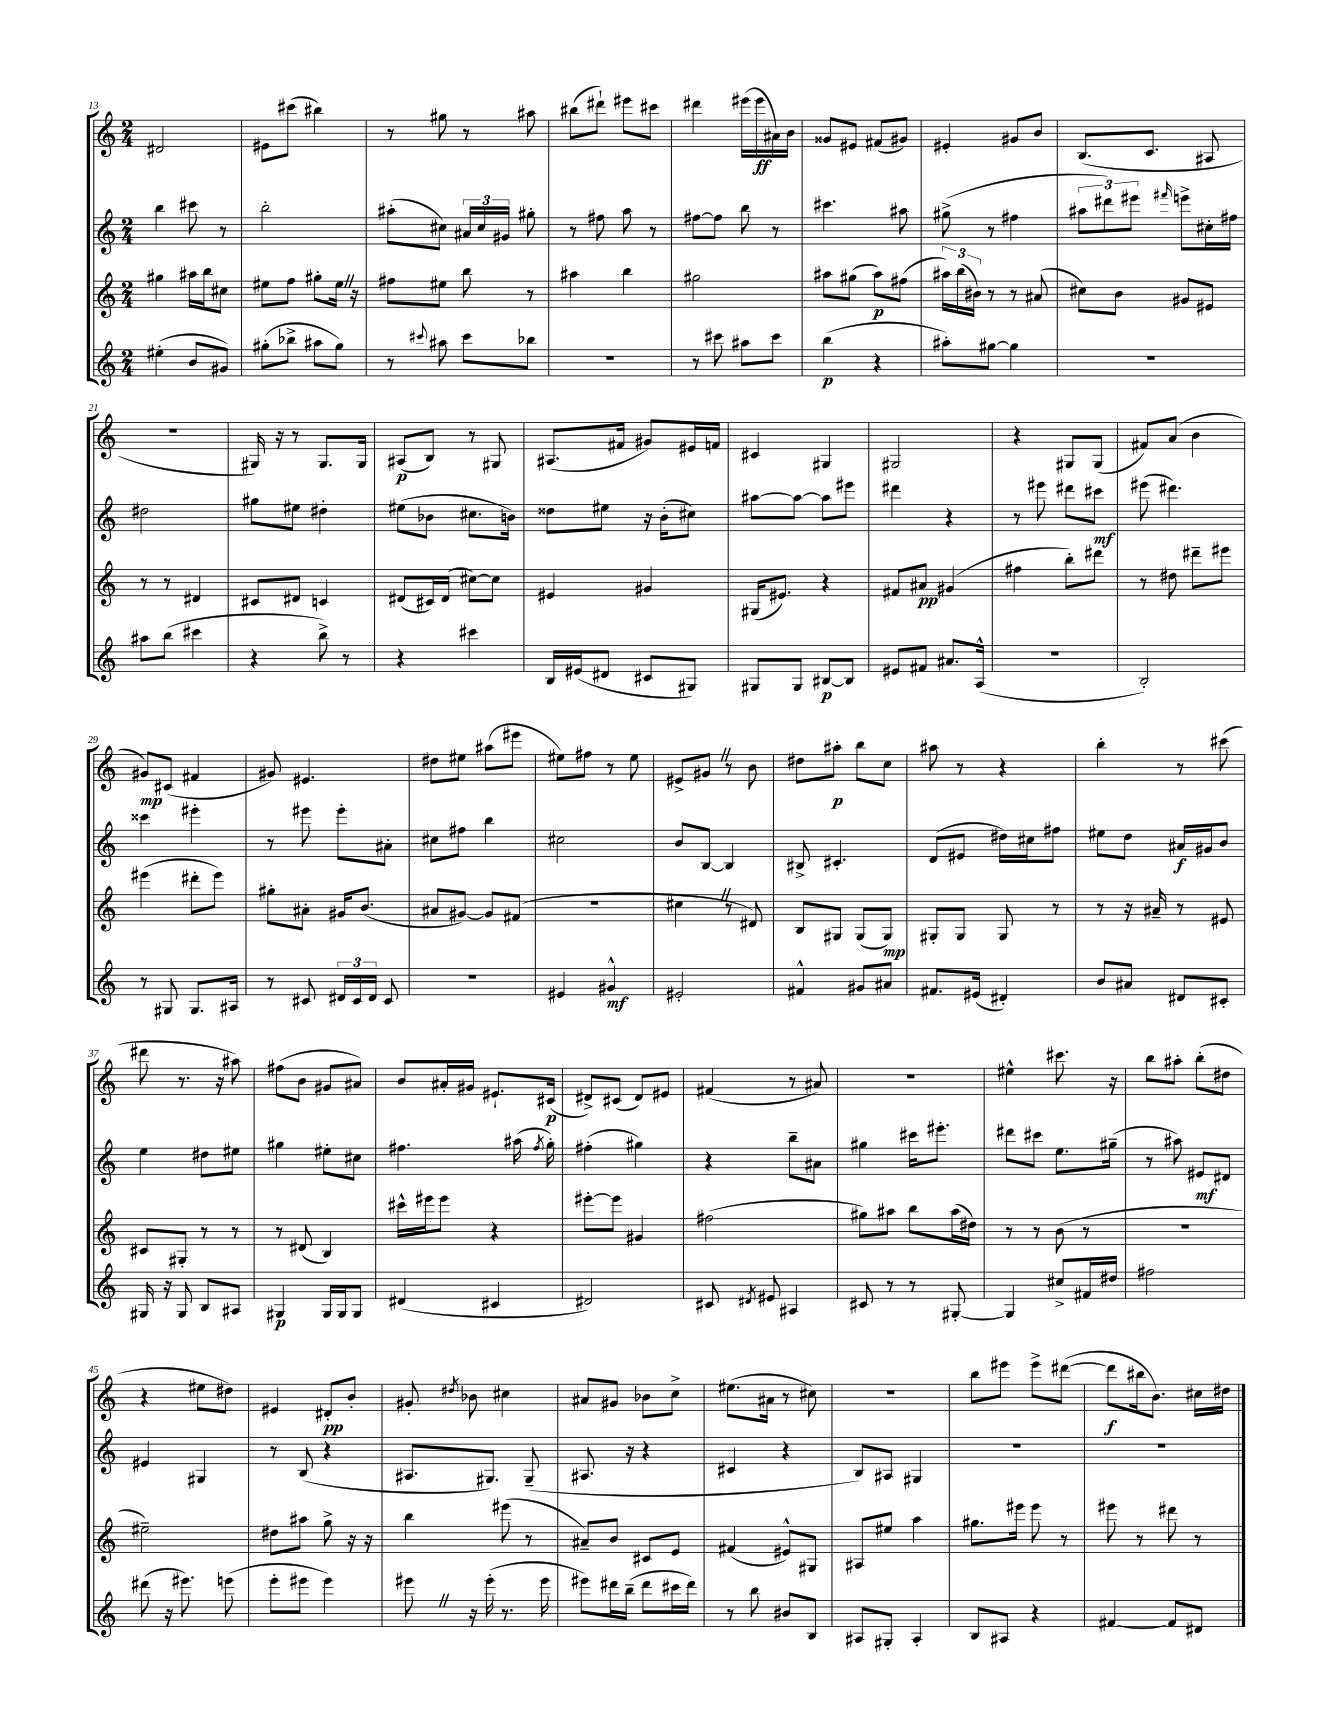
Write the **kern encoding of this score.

**kern	**kern	**kern	**kern
*staff4	*staff3	*staff2	*staff1
*clefG2	*clefG2	*clefG2	*clefG2
*k[]	*k[]	*k[]	*k[]
*M2/4	*M2/4	*M2/4	*M2/4
(4ee#'\	4gg#\	4bb\	2d#/
8b/L	16aa#\LL	8ccc#\	.
.	16bb\J	.	.
8g#/J)	8cc#\J	8r	.
=	=	=	=
(8gg#'\L	8ee#\L	2bb'\	8e#\L
8bb-^\J	8ff\J	.	(8ccc#\J
8aa#\L	8gg#'\L	.	4bb#\)
8gg#\J)	16ee#\Jk	.	.
.	16r	.	.
=	=	=	=
8r	8ff#\L	(8aa#'\L	8r
8qqccc#/	.	.	.
8aa#\	8ee#\J	8cc#\J)	8gg#\
8ccc#\L	8bb\	24a#/LL	8r
.	.	24cc#/	.
.	.	24g#/JJ	.
8bb-\J	8r	8gg#'\	8aa#\
=	=	=	=
2r	4aa#\	8r	(8bb#\L
.	.	8ff#\	8ddd#`\J)
.	4bb\	8aa\	8eee#\L
.	.	8r	8ccc#\J
=	=	=	=
8r	2gg#\	[8ff#\L	4ddd#\
8ccc#\	.	8ff#\]J	.
8aa#\L	.	8bb\	(16eee#\LL
.	.	.	16eee#\
8ccc#\J	.	8r	16a#\)
.	.	.	16b\JJ
=	=	=	=
(4bb\	8aa#\L	4.ccc#\	8g##/L
.	(8gg#\J	.	8e#/J
4r	8aa#\L)	.	(8f#/L
.	(8ff#\J	8aa#\	8g#/J)
=	=	=	=
8aa#'\L)	24aa#\LL)	(8gg#^\	4e#'/
.	(24bb\	.	.
.	24b#\JJ)	.	.
[8gg#\J	8r	8r	.
4gg#\]	8r	4ff#\	8g#/L
.	(8a#/	.	8b/J
=	=	=	=
2r	8cc#\L)	12aa#\L	(8.B/L
.	.	12ddd#\)	.
.	8b\J	.	.
.	.	12eee#\J	.
.	.	.	8.c/J
.	.	16qqfff#/	.
.	8g#/L	8eee^\L	.
.	8e#/J	16cc#'\L	8A#/
.	.	16ff#\JJ	.
=	=	=	=
8aa#\L	8r	2dd#\	2r
(8bb\J	8r	.	.
4ccc#\	4d#/	.	.
=	=	=	=
4r	8c#/L	8gg#\L	16G#/)
.	.	.	16r
.	8d#/J	8ee#\J	8r
8bb^\)	4c/	4dd#'\	8.G#/L
8r	.	.	.
.	.	.	16G#/Jk
=	=	=	=
4r	(8d#/L	(8ee#\L	(8A#/L
.	16c#/L)	8b-\J	8B/J)
.	(16d#/JJ	.	.
4ccc#\	[8cc#\L)	8.cc#\L	8r
.	8cc#\]J	.	8G#/
.	.	16b\Jk)	.
=	=	=	=
16B/LL	4e#/	8dd##\L	(8.A#/L
(16e#/J	.	.	.
8d#/J	.	8ee#\J	.
.	.	.	16f#/Jk
8c#/L	4g#/	16r	8g#/L)
.	.	(16b'\LK	.
8G#/J)	.	8cc#\J)	16e#/L
.	.	.	16f/JJ
=	=	=	=
8G#/L	(16G#/LK	[8aa#\L	4c#/
.	8.e#/J)	.	.
8G#/J	.	8aa#\_J	.
[8B#/L	4r	8aa#\]L	4G#/
8B#/]J	.	8eee#\J	.
=	=	=	=
8e#/L	8f#/L	4ddd#\	2G#/
8f#/J	8a#/J	.	.
8.a#/L	(4g#/	4r	.
(16A^^/Jk	.	.	.
=	=	=	=
2r	4ff#\	8r	4r
.	.	8eee#\	.
.	8bb'\L)	8ddd#\L	8G#/L
.	8ddd#\J	8ccc#\J	(8G#/J
=	=	=	=
2B'/)	8r	(8eee#\	8f#/L)
.	8dd#\	4.ddd#\)	(8a/J
.	8ddd#~\L	.	4b\
.	8eee#\J	.	.
=	=	=	=
8r	(4eee#\	4ccc##\	8g#/L)
8G#/	.	.	(8c#/J
8.G#/L	8ddd#'\L	4eee#'\	4f#/
.	8eee#\J)	.	.
16A#/Jk	.	.	.
=	=	=	=
8r	8gg#'\L	8r	8g#/)
8c#/	8a#'\J	8eee#\	4.e#/
24d#/LL	16g#/LK	8eee#'\L	.
24c#/	.	.	.
.	(8.b/J	.	.
24d#/JJ	.	.	.
8c#/	.	8a#'\J	.
=	=	=	=
2r	8a#/L	8cc#\L	8dd#\L
.	[8g#/J)	8ff#\J	8ee#\J
.	8g#/]L	4bb\	(8aa#\L
.	(8f#/J	.	8eee#\J
=	=	=	=
4e#/	2r	2cc#\	8ee#\L)
.	.	.	8ff#\J
4g#^^/	.	.	8r
.	.	.	8ee#\
=	=	=	=
2e#'/	4cc#\	8b/L	8e#^/L
.	.	[8B/J	8g#/J
.	8r	4B/]	8r
.	8d#/)	.	8b\
=	=	=	=
4f#^^/	8B/L	8B#^/	8dd#\L
.	8G#/J	4.c#'/	8aa#'\J
8g#/L	(8G#/L	.	8bb\L
8a#/J	8G#/J)	.	8cc\J
=	=	=	=
8.f#/L	8G#'/L	(8d/L	8aa#\
.	8G#/J	8e#/J	8r
(16e#/Jk	.	.	.
4d#'/)	8G#/	16dd#\LL)	4r
.	.	16cc#\J	.
.	8r	8ff#\J	.
=	=	=	=
8b/L	8r	8ee#\L	4bb'\
8a#/J	16r	8dd\J	.
.	16a#~/	.	.
8d#/L	8r	16a#/LL	8r
.	.	16g#/J	.
8c#'/J	8e#/	8b/J	(8ccc#\
=	=	=	=
16G#/	8c#/L	4ee\	8ddd#\
16r	.	.	.
8G#/	8G#'/J	.	8.r
8B/L	8r	8dd#\L	.
.	.	.	16r
8A#/J	8r	8ee#\J	8aa#\)
=	=	=	=
4G#/	8r	4gg#\	(8ff#\L
.	(8d#/	.	8b\J
16G#/LL	4B/)	8ee#'\L	8g#/L
16G#/J	.	.	.
8G#/J	.	8cc#\J	8a#/J)
=	=	=	=
(4d#/	16ccc#^^\LL	4.ff#\	8b/L
.	16eee#\J	.	.
.	8eee#\J	.	16a#'/L
.	.	.	16g#/JJ
4c#/	4r	.	8.e#`/L
.	.	(16aa#\	.
.	.	8qff#/	.
.	.	16gg'\)	(16c#/Jk
=	=	=	=
2d#/)	[8eee#'\L	(4ff#'\	8d#^/L)
.	8eee#\]J	.	(8c#/J
.	4g#/	4gg#\)	8d#/L)
.	.	.	8e#/J
=	=	=	=
8c#/	(2ff#\	4r	(4f#/
8qd#/	.	.	.
8e#/	.	.	.
4A#/	.	8bb~\L	8r
.	.	8a#\J	8a#/)
=	=	=	=
8c#/	8gg#\L)	4gg#\	2r
8r	8aa#\J	.	.
8r	8bb\L	16ccc#\LK	.
.	.	8.eee#'\J	.
[8G#'/	(16aa#\L	.	.
.	16dd#\JJ)	.	.
=	=	=	=
4G#/]	8r	8ddd#\L	4ee#^^\
.	8r	8ccc#\J	.
8cc#^/L	(8b\	8.ee\L	8.ccc#\
16f#/L	8r	.	.
16dd#/JJ	.	(16gg#~\Jk	16r
=	=	=	=
2ff#\	2r	8r	8bb\L
.	.	8aa#\)	8aa#'\J
.	.	8e#/L	(8bb'\L
.	.	8d#/J	8dd#\J
=	=	=	=
(8ddd#\	2ee#~\)	4e#/	4r
16r	.	.	.
8.eee#\)	.	.	.
.	.	4G#/	8ee#\L
(8eee\	.	.	8dd#\J)
=	=	=	=
8eee'\L	8dd#\L	8r	4e#/
8eee#\J	8aa#\J	(8B/	.
4eee#\)	8gg^\	4r	8d#'/L
.	16r	.	8b'/J
.	16r	.	.
=	=	=	=
8eee#\	4bb\	8.A#/L	8g#'/
.	.	.	8qdd#/
16r	.	.	8b-\
(16eee#'\	.	8.G#/J)	.
8.r	(8eee#\	.	4cc#\
.	8r	(8G#~/	.
16eee#\	.	.	.
=	=	=	=
8eee#\L)	8a#~/L)	8.A#/	8a#/L
16ddd#\L	8b/J	.	8g#/J
(16bb~\JJ	.	16r	.
8ddd#\L	8c#/L	4r	8b-\L
16ccc#\L	8e/J	.	8cc^\J
16ddd#\JJ)	.	.	.
=	=	=	=
8r	(4f#/	4c#/	(8.ee#\L
8bb\	.	.	.
.	.	.	16a#\Jk
8b#/L	8e#^^/L)	4r	8r
8B/J	8G#/J	.	8cc#\)
=	=	=	=
8A#/L	8A#/L	8B/L)	2r
8G#'/J	8ee#/J	8A#/J	.
4A#'/	4aa\	4G#/	.
=	=	=	=
8B/L	8.gg#\L	2r	8bb\L
8A#/J	.	.	8eee#\J
.	16eee#\Jk	.	.
4r	8eee#\	.	8eee#^\L
.	8r	.	([8ddd#\J
=	=	=	=
[4f#/	8eee#\	2r	8ddd#\]L
.	8r	.	16bb#\k
.	.	.	8.b\J)
8f#/]L	8ddd#\	.	.
8d#/J	8r	.	16cc#\LL
.	.	.	16dd#\JJ
==	==	==	==
*-	*-	*-	*-
